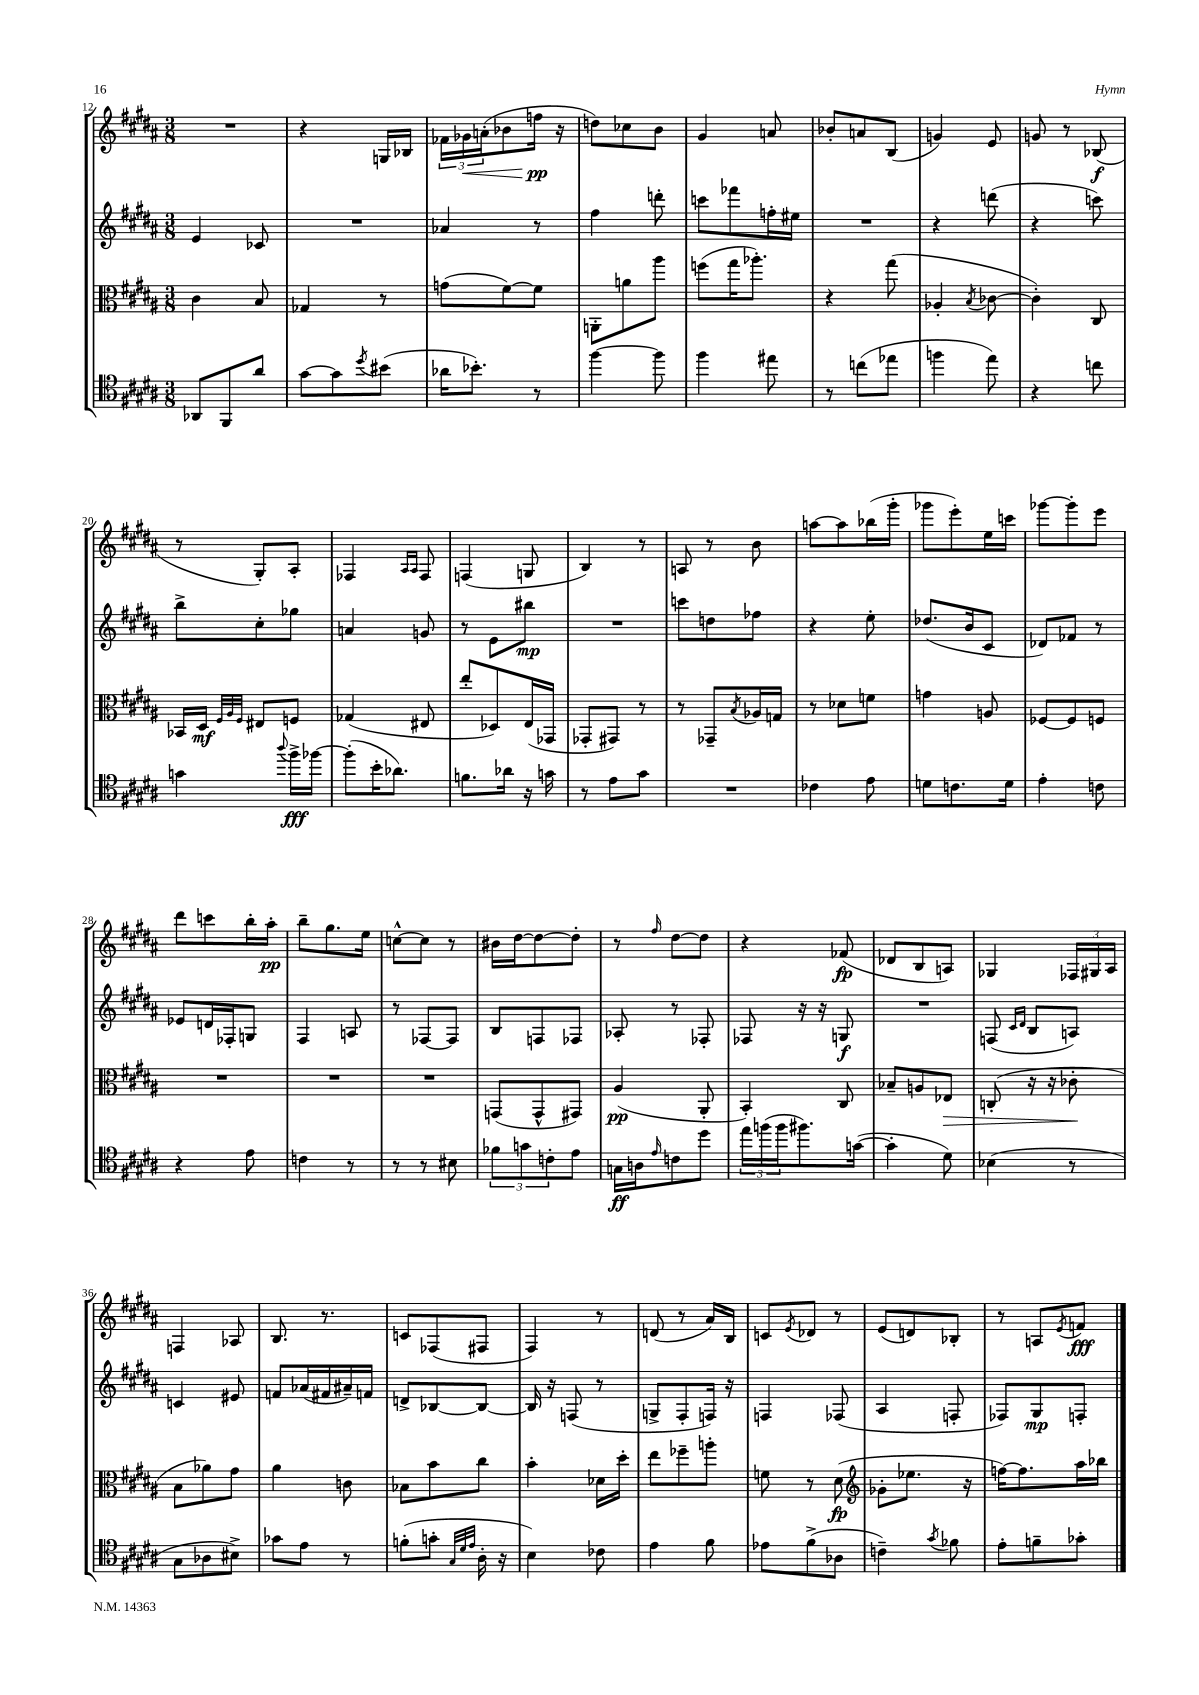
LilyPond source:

<<
\new StaffGroup <<
\new Staff = "s0" {
    \clef treble \key b \major \numericTimeSignature \time 3/8
    R4. |
    r4 g16 bes16 |
    \tuplet 3/2 { fes'16 ges'16\< a'16-.( } bes'8 f''16\pp\! r16 |
    d''8) ces''8 b'8 |
    gis'4 a'8 |
    bes'8-. a'8 b8( |
    g'4) e'8 |
    g'8 r8 bes8\f( |
    r8 gis8-.) ais8-. |
    fes4 \grace { ais16 ais16 } fes8 |
    f4( g8 |
    b4) r8 |
    a8 r8 b'8 |
    a''8~ a''8 bes''16( gis'''16-. |
    ges'''8 e'''8-.) e''16 c'''16 |
    ges'''8~ ges'''8-. e'''8 |
    dis'''8 c'''8 b''16-. ais''16-.\pp |
    b''8-- gis''8. e''16 |
    c''8~-^ c''8 r8 |
    bis'16 dis''16~ dis''8~ dis''8-. |
    r8 \grace { fis''16 } dis''8~ dis''8 |
    r4 fes'8\fp( |
    des'8 b8 a8) |
    ges4 \tuplet 3/2 { fes16 gis16 ais16 } |
    f4 aes8 |
    b8. r8. |
    c'8 fes8( fis8 |
    fis4) r8 |
    d'8( r8 ais'16) b16 |
    c'8 \acciaccatura { e'8 } des'8 r8 |
    e'8( d'8) bes8-. |
    r8 a8 \acciaccatura { e'8 } f'8\fff \bar "|." |
}
\new Staff = "s1" {
    \clef treble \key b \major \numericTimeSignature \time 3/8
    e'4 ces'8 |
    R4. |
    aes'4 r8 |
    fis''4 d'''8-. |
    c'''8 fes'''8 f''16-. eis''16 |
    R4. |
    r4 d'''8( |
    r4 c'''8) |
    b''8-> cis''8-. ges''8 |
    a'4 g'8 |
    r8 e'8 bis''8\mp |
    R4. |
    c'''8 d''8 fes''8 |
    r4 e''8-. |
    des''8.( b'16 cis'8 |
    des'8) fes'8 r8 |
    ees'8 d'16 fes16-. g8 |
    fis4 a8 |
    r8 fes8~ fes8 |
    b8 f8 fes8 |
    aes8-. r8 fes8-. |
    fes8 r16 r16 g8\f |
    R4. |
    f8( \grace { cis'16 dis'16 } b8 a8) |
    c'4 eis'8 |
    f'8 aes'16( fis'16 ais'16--) f'16 |
    d'8-> bes8~ bes8~ |
    bes16 r16 f8( r8 |
    g8-> fis8-. f16) r16 |
    f4 fes8( |
    ais4 f8-. |
    fes8) gis8\mp f8-. \bar "|." |
}
\new Staff = "s2" {
    \clef alto \key b \major \numericTimeSignature \time 3/8
    cis'4 b8 |
    ges4 r8 |
    g'8( fis'8~) fis'8 |
    a,8-. a'8 ais''8 |
    f''8( gis''16 aes''8.-.) |
    r4 gis''8( |
    aes4-. \acciaccatura { b8 } ces'8~ |
    ces'4-.) cis8 |
    bes,16 dis16\mf \grace { fis32 ais32 fis32 } eis8 f8 |
    ges4( eis8 |
    e''8-. des8) e16( ges,16 |
    ges,8-. gis,8) r8 |
    r8 ges,8-- \acciaccatura { b8 } aes16 g16 |
    r8 des'8 f'8 |
    g'4 a8 |
    fes8~ fes8 f8 |
    R4. |
    R4. |
    R4. |
    g,8( g,8-^ gis,8) |
    ais4\pp( ais,8-. |
    b,4-.) cis8 |
    bes8-- a8 ees8\> |
    c8-.( r16 r16 ces'8-.\! |
    b8 aes'8) gis'8 |
    ais'4 c'8 |
    bes8 b'8 cis''8 |
    b'4-. des'16 dis''16-. |
    e''8 fes''8-- a''8-. |
    f'8 r8 dis'8\fp( |
    \clef treble ges'8-. ees''8. r16 |
    f''16~) f''8. ais''16 bes''16 \bar "|." |
}
\new Staff = "s3" {
    \clef tenor \key b \major \numericTimeSignature \time 3/8
    aes,8 fis,8 ais'8 |
    gis'8~ gis'8 \acciaccatura { dis''8 } bis'8( |
    aes'16 bes'8.-.) r8 |
    fis''4~ fis''8 |
    fis''4 eis''8 |
    r8 c''8( ees''8 |
    f''4 e''8) |
    r4 c''8 |
    g'4 \appoggiatura { ais''8 } fis''16->\fff fes''16~ |
    fes''8-.( b'16-. aes'8.) |
    f'8. aes'16 r16 g'16 |
    r8 e'8 gis'8 |
    R4. |
    ces'4 e'8 |
    d'8 c'8. d'16 |
    e'4-. c'8 |
    r4 e'8 |
    c'4 r8 |
    r8 r8 bis8 |
    \tuplet 3/2 { fes'8 g'8 c'8-. } e'8 |
    g16\ff a16 \grace { e'16 } c'8 dis''8 |
    \tuplet 3/2 { e''16 f''16( f''16 } fis''8.) g'16~( |
    g'4-. dis'8) |
    bes4( r8 |
    gis8 aes8 bis8->) |
    ges'8 e'8 r8 |
    f'8-.( g'8-. \grace { gis32 dis'32 e'32 } ais16-. r16 |
    b4) ces'8 |
    e'4 fis'8 |
    ees'8 fis'8->( aes8 |
    c'4--) \acciaccatura { gis'8 } fes'8 |
    e'8-. f'8-- ges'8-. \bar "|." |
}
>>
>>
\layout { \context { \Score currentBarNumber = #12 } }
